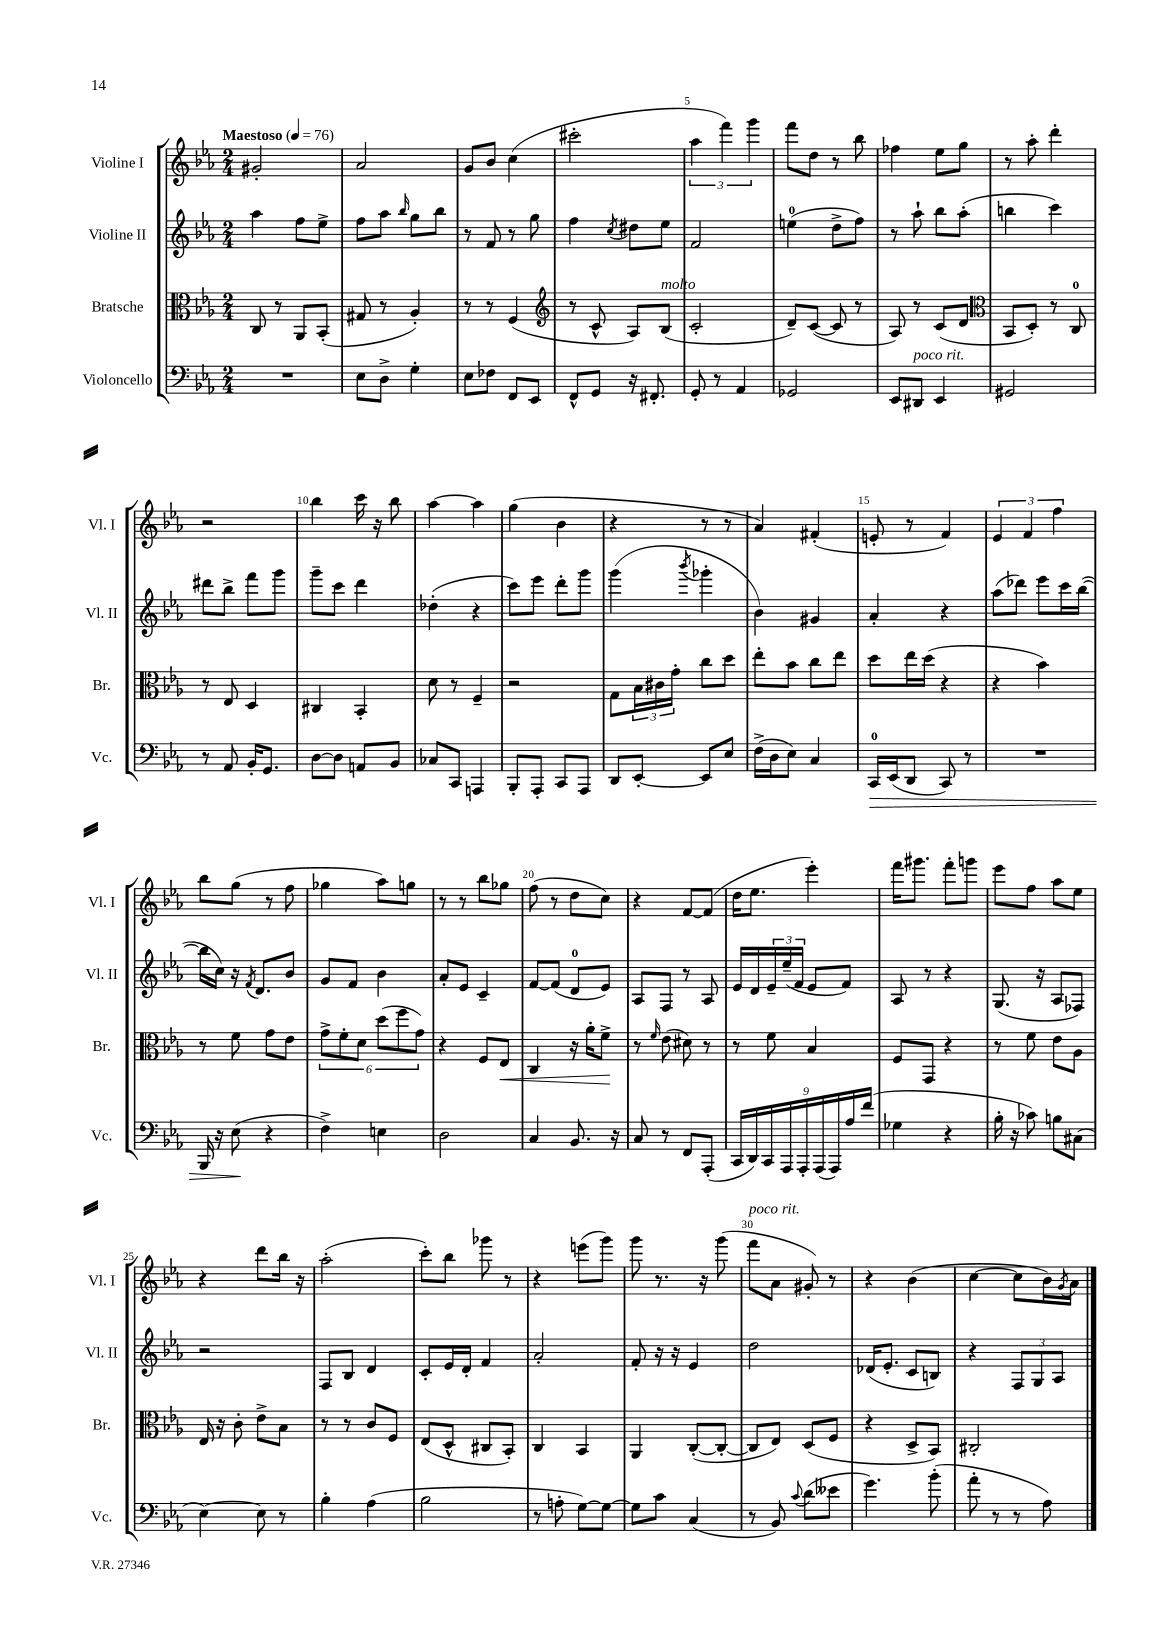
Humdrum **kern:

**kern	**kern	**kern	**kern
*staff4	*staff3	*staff2	*staff1
*clefF4	*clefC3	*clefG2	*clefG2
*k[b-e-a-]	*k[b-e-a-]	*k[b-e-a-]	*k[b-e-a-]
*M2/4	*M2/4	*M2/4	*M2/4
*MM76	*MM76	*MM76	*MM76
2r	8C	4aa-	2g#'
.	8r	.	.
.	8AA-	8ff	.
.	(8BB-'	8ee-^	.
=	=	=	=
8E-	8G#	8ff	2a-
8D^	8r	8aa-	.
.	.	16qqbb-	.
4G'	4A-')	8gg	.
.	.	8bb-	.
=	=	=	=
8E-	8r	8r	8g
8F-	8r	8f	8b-
8FF	(4F	8r	(4cc
8EE-	.	8gg	.
=	=	=	=
*	*clefG2	*	*
8FF^^	8r	4ff	2ccc#'
8GG	8c^^	.	.
.	.	8qcc	.
16r	8A-)	8dd#	.
8.FF#'	.	.	.
.	(8B-	8ee-	.
=	=	=	=
8GG'	2c'	2f	6aa-
8r	.	.	.
.	.	.	6fff)
4AA-	.	.	.
.	.	.	6ggg
=	=	=	=
2GG-	8d~)	(4ee	8fff
.	([8c	.	8dd
.	8c]	8dd^	8r
.	8r	8ff)	8bb-
=	=	=	=
8EE-	8A-)	8r	4ff-
8DD#	8r	8aa-`	.
4EE-	(8c	8bb-	8ee-
.	8d	(8aa-'	8gg
=	=	=	=
*	*clefC3	*	*
2GG#	8BB-	4bb	8r
.	8D')	.	8aa-'
.	8r	4ccc)	4ddd'
.	8C	.	.
=	=	=	=
8r	8r	8ddd#	2r
8AA-	8E-	8bb-^	.
16BB-'	4D	8fff	.
8.GG	.	.	.
.	.	8ggg	.
=	=	=	=
[8D	4C#	8ggg~	4bb-
8D]	.	8ccc	.
8AA	4BB-'	4ddd	16ccc
.	.	.	16r
8BB-	.	.	8bb-
=	=	=	=
8C-	8d	(4dd-'	[4aa-
8CC	8r	.	.
4AAA	4F~	4r	4aa-]
=	=	=	=
8BBB-'	2r	8ccc)	(4gg
8AAA-'	.	8eee-	.
8CC	.	8ddd'	4b-
8AAA-	.	8ggg	.
=	=	=	=
8DD	8G	(4ggg	4r
[8EE-'	24B-	.	.
.	24c#	.	.
.	24g'	.	.
.	.	8qbbb-	.
8EE-]	8cc	4ggg-'	8r
8E-	8dd	.	8r
=	=	=	=
(16F^	8ee-'	4b-)	4a-)
16D	.	.	.
8E-)	8b-	.	.
4C	8cc	4g#	(4f#'
.	8ee-	.	.
=	=	=	=
16CC	8dd	4a-'	8e'
(16EE-	.	.	.
8DD	16ee-	.	8r
.	(16dd	.	.
8CC)	4r	4r	4f)
8r	.	.	.
=	=	=	=
2r	4r	(8aa-	6e-
.	.	8ddd-)	.
.	.	.	6f
.	4b-)	8eee-	.
.	.	.	6ff
.	.	16ccc	.
.	.	([16bb-	.
=	=	=	=
16BBB-	8r	16bb-]	8bb-
16r	.	16cc)	.
(8E-	8f	16r	(8gg
.	.	8qf	.
.	.	8.d	.
4r	8g	.	8r
.	8e-	8b-	8ff
=	=	=	=
4F^)	12g^	8g	4gg-
.	12f'	.	.
.	.	8f	.
.	12d	.	.
4E	(12dd	4b-	8aa-)
.	12ff	.	.
.	.	.	8gg
.	12g)	.	.
=	=	=	=
2D	4r	8a-'	8r
.	.	8e-	8r
.	8F	4c~	8bb-
.	8E-	.	8gg-
=	=	=	=
4C	4C	[8f	(8ff
.	.	(8f]	8r
8.BB-	16r	8d	8dd
.	16a-'	.	.
.	8f^	8e-)	8cc)
16r	.	.	.
=	=	=	=
8C	8r	8A-	4r
.	16qqf	.	.
8r	(8e-	8F	.
8FF	8d#)	8r	[8f
(8AAA-'	8r	8A-	(8f]
=	=	=	=
18CC	8r	16e-	16dd
18DD)	.	.	.
.	.	16d	8.ee-
18CC	.	.	.
.	8f	24e-~	.
18AAA-	.	(24ee-~	.
.	.	24f	.
18AAA-'	.	.	.
.	4B-	8e-	4eee-')
(18AAA-	.	.	.
18AAA-)	.	.	.
.	.	8f)	.
18A-	.	.	.
(18f	.	.	.
=	=	=	=
4G-	8F	8A-	16fff
.	.	.	8.ggg#
.	8GG	8r	.
4r	4r	4r	8fff'
.	.	.	8ggg
=	=	=	=
16B-'	8r	(8.G	8eee-
16r	.	.	.
8c-)	8f	.	8ff
.	.	16r	.
8B	8e-	8A-	8aa-
(8C#	8A-	8F-)	8ee-
=	=	=	=
[4E-)	16E-	2r	4r
.	16r	.	.
.	8c'	.	.
8E-]	8e-^	.	8ddd
8r	8B-	.	16bb-
.	.	.	16r
=	=	=	=
4B-'	8r	8F	(2aa-'
.	8r	8B-	.
(4A-	8c	4d	.
.	8F	.	.
=	=	=	=
2B-	(8E-	8c'	8ccc')
.	8D^^	16e-	8bb-
.	.	16d'	.
.	8C#	4f	8ggg-
.	8BB-')	.	8r
=	=	=	=
8r	4C	2a-'	4r
8A'	.	.	.
[8G)	4BB-	.	(8eee
8G_	.	.	8ggg)
=	=	=	=
8G]	4AA-	8f'	8ggg
8c	.	16r	8.r
.	.	16r	.
(4C	([8C'	4e-	.
.	.	.	16r
.	8C'_	.	(8ggg
=	=	=	=
8r	8C]	2dd	8fff
8BB-)	8E-)	.	8a-
8qqc	.	.	.
(8d	(8D	.	8g#')
8e--	8F	.	8r
=	=	=	=
4.g)	4r	(16d-	4r
.	.	8.e-'	.
.	8D^	8c	(4b-
(8b-'	8BB-)	8B)	.
=	=	=	=
8a-'	2C#'	4r	[4cc
8r	.	.	.
8r	.	12F	8cc]
.	.	12G	.
8A-)	.	.	16b-)
.	.	12A-	.
.	.	.	8qg
.	.	.	16a-
==	==	==	==
*-	*-	*-	*-
